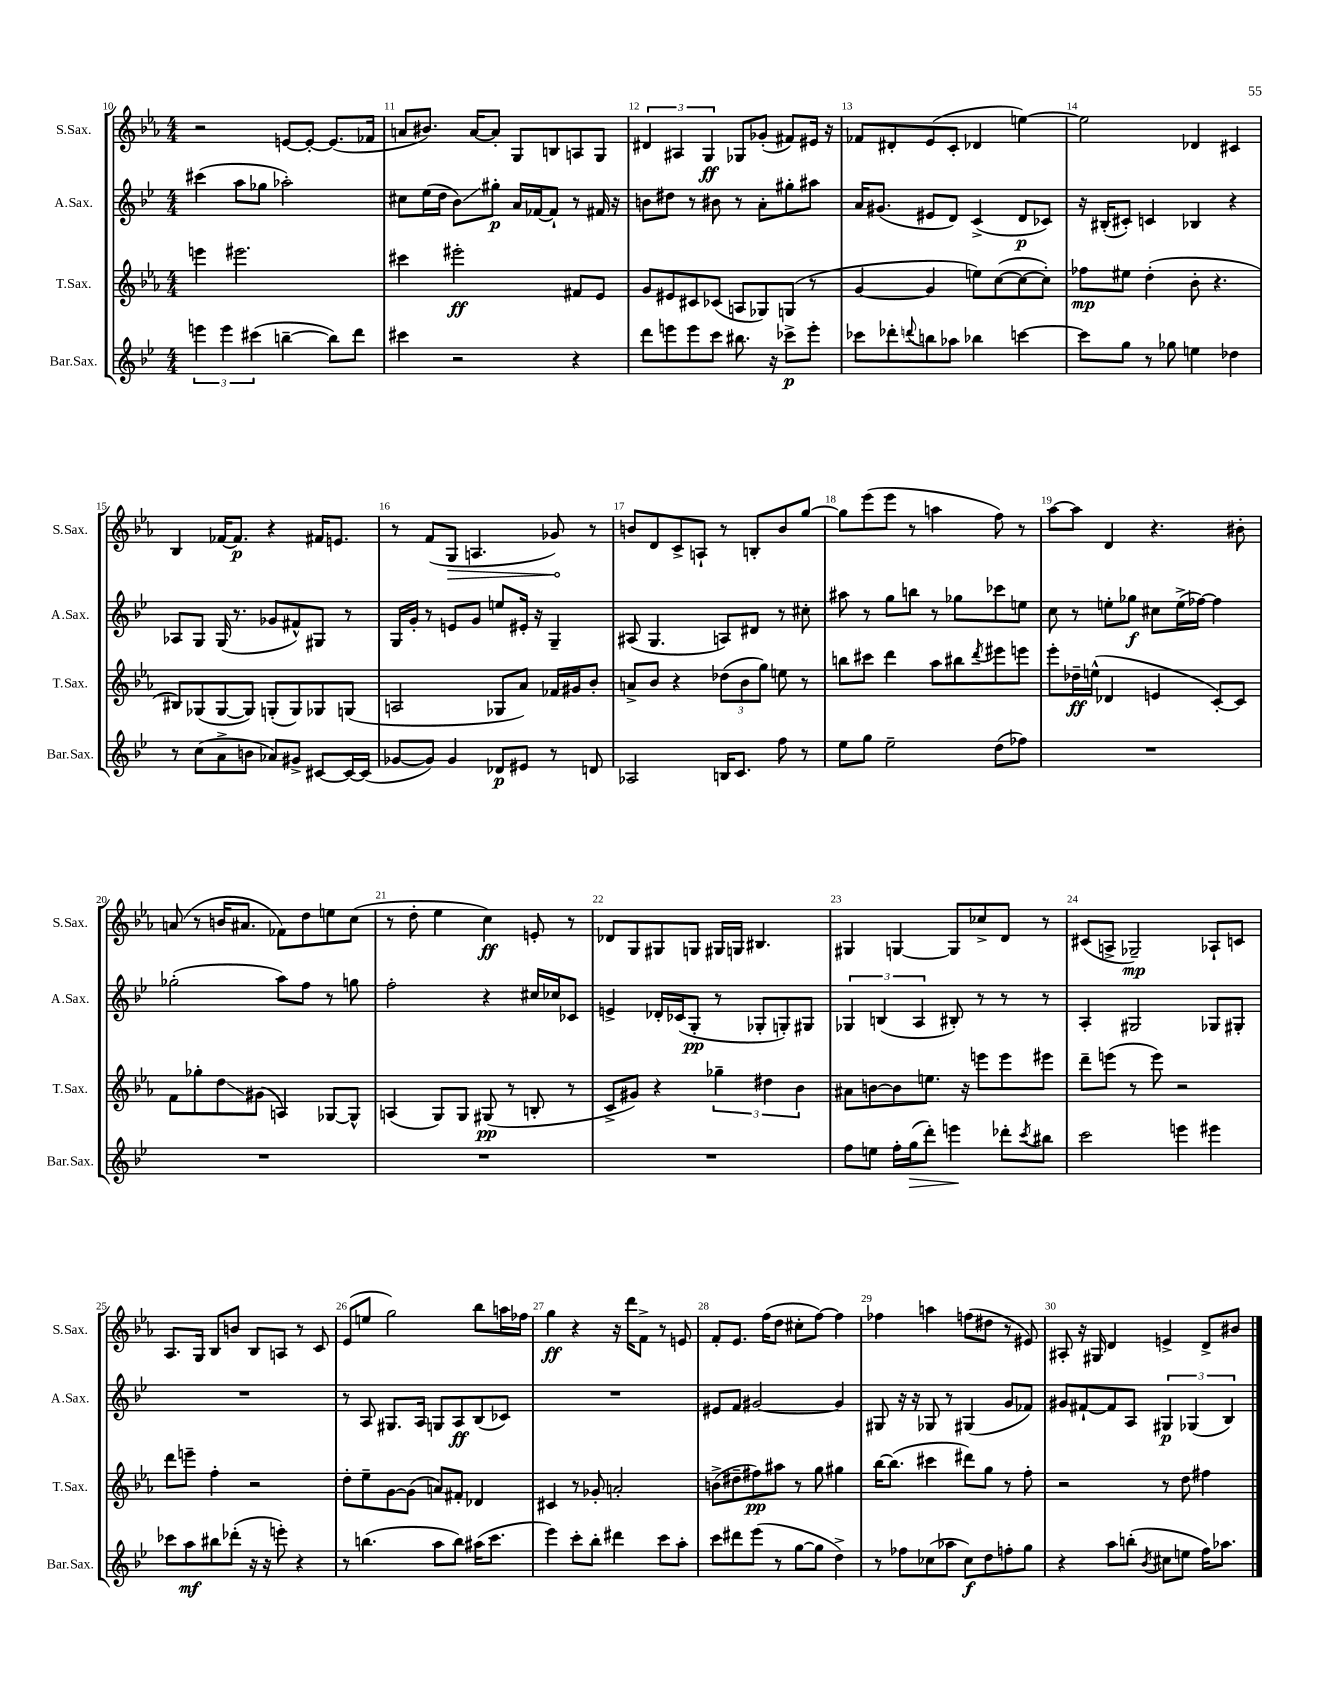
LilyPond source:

<<
\new StaffGroup <<
\new Staff = "s0" \with { instrumentName = "S.Sax." shortInstrumentName = "S.Sax." } {
    \clef treble \key ees \major \numericTimeSignature \time 4/4
    r2 e'8~ e'8~-. e'8.( fes'16 |
    a'8 bis'8.) a'16~ a'8-. g8 b8 a8 g8 |
    \tuplet 3/2 { dis'4 ais4 g4\ff } ges8 ges'8-.( fis'8) eis'16 r16 |
    fes'8 dis'8-. ees'8( c'8-. des'4 e''4~) |
    e''2 des'4 cis'4 |
    bes4 fes'16~ fes'8.\p r4 fis'16 e'8. |
    r8 f'8( \once \override Hairpin.circled-tip = ##t g8\> a4. ges'8\!) r8 |
    b'8 d'8 c'8-> a8-! r8 b8-. b'8 g''8~ |
    g''8 ees'''8( ees'''8 r8 a''4 f''8) r8 |
    aes''8~ aes''8 d'4 r4. bis'8-. |
    a'8( r8 b'16 ais'8. fes'8) d''8 e''8 c''8( |
    r8 d''8-. ees''4 c''4\ff) e'8-. r8 |
    des'8 g8 gis8 g8 gis16 g16 bis4. |
    gis4 g4~ g8 ces''8-> d'8 r8 |
    cis'8( a8-> ges2--\mp) aes8-! c'8 |
    aes8. g16 bes8 b'8 bes8 a8 r8 c'8 |
    ees'8( e''8 g''2) bes''8 a''16 fes''16 |
    g''4\ff r4 r16 d'''16 f'8-> r8 e'8 |
    f'8-. ees'8. f''16( d''8 cis''8-. f''8~) f''4 |
    fes''4 a''4 f''8( dis''8 r8 eis'8) |
    ais8-. r16 gis16 d'4 e'4-> d'8-> bis'8 \bar "|." |
}
\new Staff = "s1" \with { instrumentName = "A.Sax." shortInstrumentName = "A.Sax." } {
    \clef treble \key bes \major \numericTimeSignature \time 4/4
    cis'''4( a''8 ges''8 aes''2-.) |
    cis''8 ees''16( d''16 bes'8\glissando) gis''8-.\p a'16 fes'16~ fes'8-! r8 fis'16 r16 |
    b'8 dis''8 r8 bis'8 r8 a'8-. gis''8-. ais''8 |
    a'16 gis'8.( eis'8 d'8) c'4->( d'8\p ces'8) |
    r16 bis16-.( cis'8-.) c'4 bes4 r4 |
    aes8 g8 g16( r8. ges'8 fis'8-^) gis8 r8 |
    g16 g'16-. r8 e'8 g'8 e''8 eis'16-. r16 g4-- |
    ais8( g4. a8) dis'8 r8 cis''8-. |
    ais''8 r8 g''8 b''8 r8 ges''8 ces'''8 e''8 |
    c''8 r8 e''8-. ges''8\f cis''8 e''16->( fes''16~) fes''4 |
    ges''2-.( a''8) f''8 r8 g''8 |
    f''2-. r4 cis''16 ces''16 ces'8 |
    e'4-> des'16-. ces'16( g8-.\pp r8 ges8-. g8-.) gis8 |
    \tuplet 3/2 { ges4 b4( a4 } bis8-.) r8 r8 r8 |
    a4-. gis2 ges8 gis8-. |
    R1 |
    r8 a8 gis8. a16 g8 a8\ff bes8( ces'8) |
    R1 |
    eis'8 f'8 gis'2~ gis'4 |
    gis8 r16 r16 ges8 r8 gis4( g'8 fes'8) |
    gis'8 fis'8~-! fis'8 a8 \tuplet 3/2 { gis4\p ges4( bes4) } \bar "|." |
}
\new Staff = "s2" \with { instrumentName = "T.Sax." shortInstrumentName = "T.Sax." } {
    \clef treble \key ees \major \numericTimeSignature \time 4/4
    e'''4 eis'''2. |
    cis'''4 eis'''2-.\ff fis'8 ees'8 |
    g'8 eis'8 cis'8 ces'8( a8 ges8) g8( r8 |
    g'4~ g'4 e''8) c''8~( c''8~ c''8-.) |
    fes''8\mp eis''8 d''4-.( bes'8-. r4. |
    bis8) ges8( ges8~ ges8) g8-.( g8) ges8 g8( |
    a2 ges8 aes'8) fes'16 gis'16 bes'8-. |
    a'8-> bes'8 r4 \tuplet 3/2 { des''8( bes'8 g''8) } e''8 r8 |
    b''8 cis'''8 d'''4 aes''8 bis''8 \acciaccatura { d'''8 } eis'''8 e'''8 |
    ees'''8-. des''16--\ff e''16-^( des'4 e'4 c'8~-.) c'8 |
    f'8 ges''8-. d''8\glissando gis'8( a4) ges8~ ges8-^ |
    a4( g8) g8 gis8\pp( r8 b8-. r8 |
    c'8-> gis'8) r4 \tuplet 3/2 { ges''4-- dis''4 bes'4 } |
    ais'8 b'8~ b'8 e''8. r16 e'''8 e'''8 eis'''8 |
    d'''8-- e'''8( r8 e'''8) r2 |
    d'''8 e'''8-- f''4-. r2 |
    d''8-. ees''8-- g'8~ g'8( a'8) fis'8-. des'4 |
    cis'4 r8 ges'8-. a'2-. |
    b'8->( dis''8-- fis''8\pp) ais''8 r8 g''8 gis''4 |
    bes''16~ bes''8.( cis'''4 dis'''8) g''8 r8 f''8-. |
    r2 r8 d''8 fis''4 \bar "|." |
}
\new Staff = "s3" \with { instrumentName = "Bar.Sax." shortInstrumentName = "Bar.Sax." } {
    \clef treble \key bes \major \numericTimeSignature \time 4/4
    \tuplet 3/2 { e'''4 e'''4 cis'''4( } b''4~-- b''8) d'''8 |
    cis'''4 r2 r4 |
    d'''8 e'''8 e'''8 c'''8 bis''8. r16 ces'''8->\p e'''8-. |
    ces'''8 des'''8-. \appoggiatura { d'''8 } b''8 aes''8 bes''4 c'''4~ |
    c'''8 g''8 r8 ges''8 e''4 des''4 |
    r8 c''8( a'8-> b'8 aes'8) gis'8-> cis'8~ cis'16~ cis'16( |
    ges'8~ ges'8) ges'4 des'8\p eis'8 r8 d'8 |
    aes2 b16 c'8. f''8 r8 |
    ees''8 g''8 ees''2-- d''8( fes''8) |
    R1 |
    R1 |
    R1 |
    R1 |
    f''8 e''8 f''16-. g''16\>( d'''8-.) e'''4\! des'''8-. \acciaccatura { c'''8 } bis''8 |
    c'''2 e'''4 eis'''4 |
    ces'''8 a''8\mf bis''8 des'''8-.( r16 r16 e'''8-.) r4 |
    r8 b''4.( a''8 b''8) ais''16( c'''8. |
    ees'''4) c'''8-. bes''8-. dis'''4 c'''8 a''8-. |
    c'''8 dis'''8 ees'''8( r8 g''8~ g''8 d''4->) |
    r8 fes''8 ces''8( aes''8 ces''8\f) d''8 f''8-. g''8 |
    r4 a''8 b''8-.( \acciaccatura { bes'8 } cis''8 e''8 f''16) aes''8. \bar "|." |
}
>>
>>
\layout { \context { \Score currentBarNumber = #10 \override BarNumber.break-visibility = ##(#f #t #t) barNumberVisibility = #all-bar-numbers-visible } }
